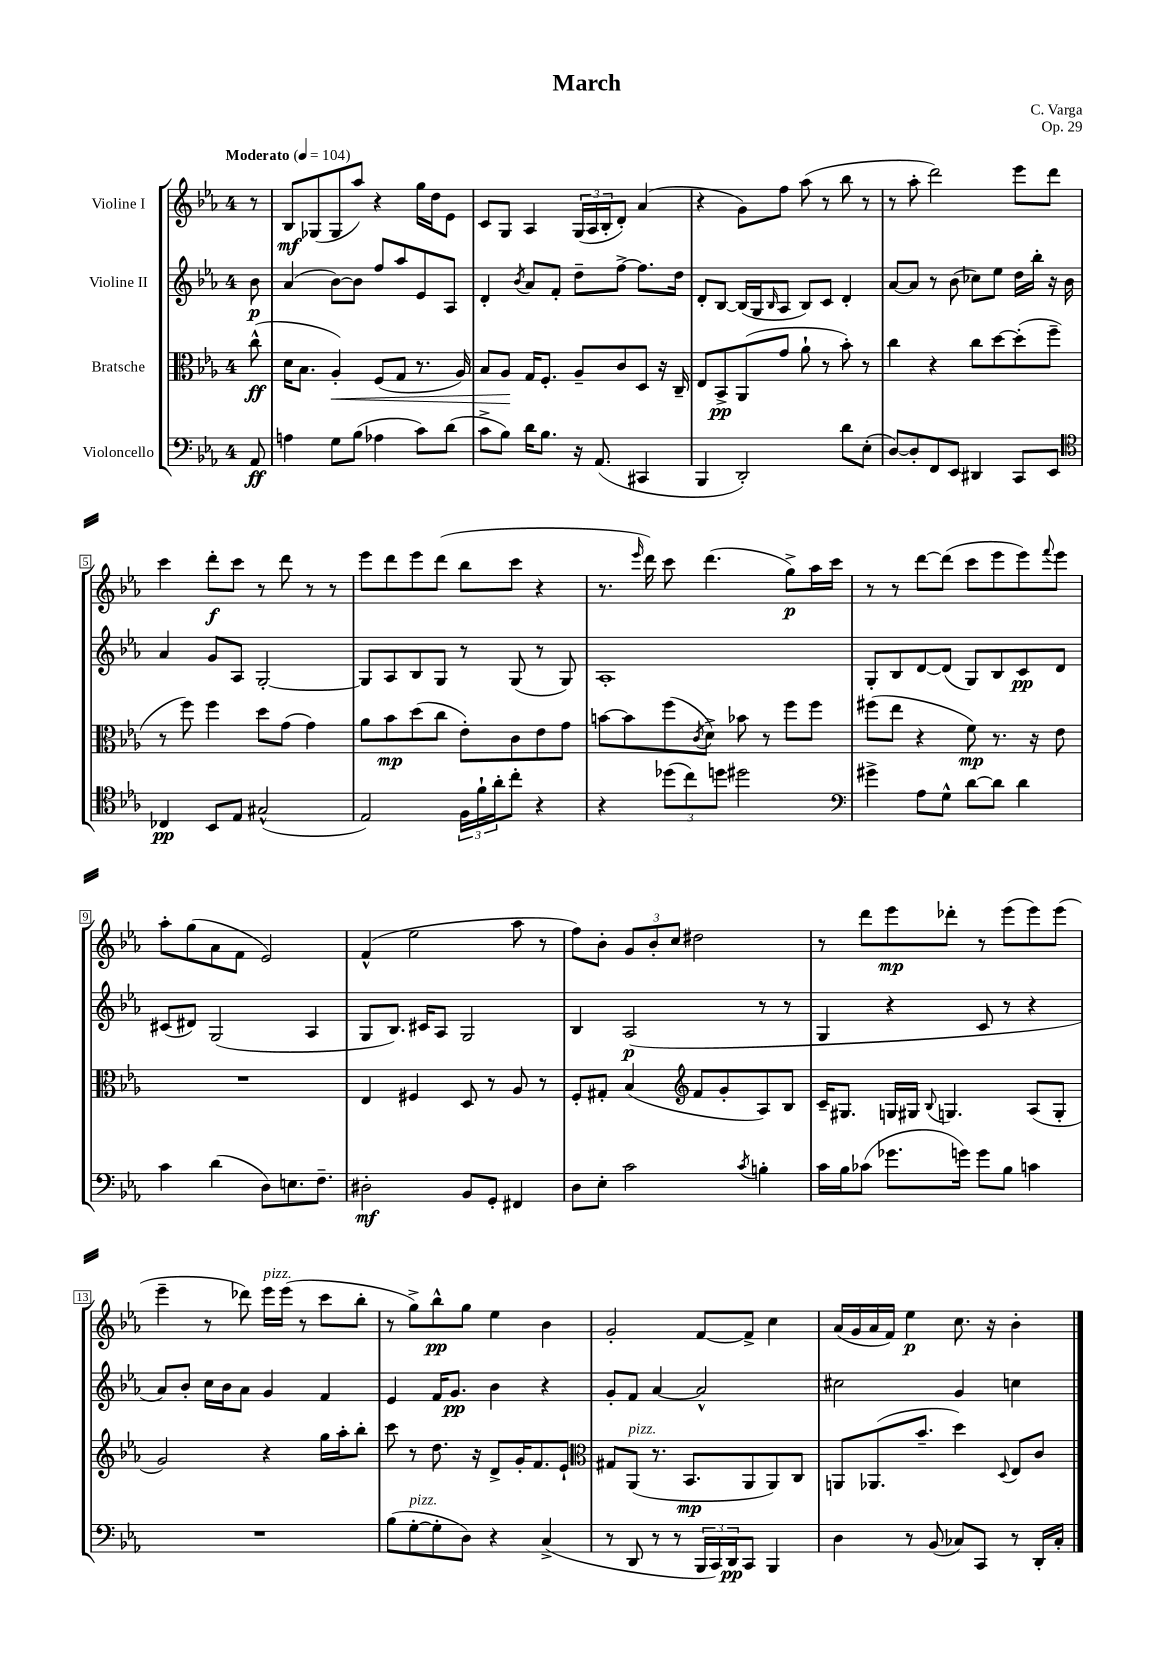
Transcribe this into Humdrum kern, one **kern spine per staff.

**kern	**dynam	**kern	**dynam	**kern	**dynam	**kern	**dynam
*part4	*part4	*part3	*part3	*part2	*part2	*part1	*part1
*staff4	*staff4	*staff3	*staff3	*staff2	*staff2	*staff1	*staff1
*I"Violoncello	*	*I"Bratsche	*	*I"Violine II	*	*I"Violine I	*
*clefF4	*	*clefC3	*	*clefG2	*	*clefG2	*
*k[b-e-a-]	*	*k[b-e-a-]	*	*k[b-e-a-]	*	*k[b-e-a-]	*
*M4/4	*	*M4/4	*	*M4/4	*	*M4/4	*
*MM104	*	*MM104	*	*MM104	*	*MM104	*
=	=	=	=	=	=	=	=
!	!	!	!	!	!	!LO:TX:a:B:t=Moderato	!
8AA-/	ff	(8cc^^\	ff	8b-\	p	8r	.
=1	=1	=1	=1	=1	=1	=1	=1
4An\	.	16d\KL	.	(4a-/	.	8B-/L	mf
.	.	8.B-\J	.	.	.	.	.
.	.	.	.	.	.	(8G-X/	.
!	!	!	!LO:HP:b	!	!	!	!
8G\L	.	4A-'/)	<	[8b-\L)	.	8G-/	.
(8B-\J	.	.	.	8b-\J]	.	8aa-/J)	.
4A-X\	.	(8F/L	.	8ff/L	.	4r	.
.	.	8G/J	.	8aa-/	.	.	.
8c\L)	.	8.r	.	8e-/	.	16gg\LL	.
.	.	.	.	.	.	16dd\J	.
(8d\J	.	.	.	8A-/J	.	8e-\J	.
.	.	16A-/)	.	.	.	.	.
=2	=2	=2	=2	=2	=2	=2	=2
8c^\L	.	8B-/L	.	4d'/	.	8c/L	.
8B-\J)	.	8A-/J	.	.	.	8G/J	.
.	.	.	.	8qb-/	.	.	.
16d\KL	.	16G/KL	[	8a-/L	.	4A-/	.
8.B-\J	.	8.F'/J	.	.	.	.	.
.	.	.	.	8f'/J	.	.	.
16r	.	8A-~/L	.	8dd~\L	.	(24G/LL	.
.	.	.	.	.	.	24A-/	.
(8.AA-/	.	.	.	.	.	.	.
.	.	.	.	.	.	24B-'/J	.
.	.	8c/	.	[8ff^\J	.	8d'/J)	.
4CC#X/	.	8D/J	.	8.ff\L]	.	(4a-/	.
.	.	16r	.	.	.	.	.
.	.	16C~/	.	16dd\Jk	.	.	.
=3	=3	=3	=3	=3	=3	=3	=3
4BBB-/	.	8E-/L	.	8d'/L	.	4r	.
.	.	8BB-^/	pp	[8B-/J	.	.	.
2DD'/)	.	(8AA-/	.	(16B-/LL]	.	8g\L)	.
.	.	.	.	16G/J	.	.	.
.	.	.	.	16qqB-/	.	.	.
.	.	8g/J	.	8A-/J	.	8ff\J	.
.	.	8a-`\	.	8B-/L)	.	(8aa-\	.
.	.	8r	.	8c/J	.	8r	.
8d\L	.	8b-'\)	.	4d'/	.	8bb-\	.
(8E-'\J	.	8r	.	.	.	8r	.
=4	=4	=4	=4	=4	=4	=4	=4
[8D/L)	.	4cc\	.	[8a-/L	.	8r	.
8D'/]	.	.	.	8a-/J]	.	8aa-'\	.
8FF/	.	4r	.	8r	.	2ddd\)	.
8EE-/J	.	.	.	(8b-\	.	.	.
4DD#X/	.	8cc\L	.	8cc-X\L)	.	.	.
.	.	[8dd\	.	8ee-\J	.	.	.
8CC/L	.	(8dd'\]	.	16dd\LL	.	8eee-\L	.
.	.	.	.	16bb-'\JJ	.	.	.
8EE-/J	.	8ff~\J	.	16r	.	8ddd\J	.
.	.	.	.	16b-\	.	.	.
!!LO:LB:g=z
=5	=5	=5	=5	=5	=5	=5	=5
*clefC4	*	*	*	*	*	*	*
4C-X/	pp	8r	.	4a-/	.	4ccc\	.
.	.	8ff\)	.	.	.	.	.
8BB-/L	.	4ff\	.	8g/L	.	8ddd'\L	f
8E-/J	.	.	.	8A-/J	.	8ccc\J	.
(2G#X^^/	.	8dd\L	.	[2G'/	.	8r	.
.	.	(8g\J	.	.	.	8ddd\	.
.	.	4g\)	.	.	.	8r	.
.	.	.	.	.	.	8r	.
=6	=6	=6	=6	=6	=6	=6	=6
2E-/)	.	8a-\L	.	8G/L]	.	8eee-\L	.
.	.	8b-\	mp	8A-/	.	8ddd\	.
.	.	(8dd\	.	8B-/	.	8eee-\	.
.	.	8cc\J	.	8G/J	.	(8ddd\J	.
24F\LL	.	8e-'\L)	.	8r	.	8bb-\L	.
24f`\	.	.	.	.	.	.	.
24a-'\J	.	.	.	.	.	.	.
8cc'\J	.	8c\	.	(8G/	.	8ccc\J	.
4r	.	8e-\	.	8r	.	4r	.
.	.	8g\J	.	8G/)	.	.	.
=7	=7	=7	=7	=7	=7	=7	=7
4r	.	[8bn\L	.	1A-'	.	8.r	.
.	.	8b\]	.	.	.	.	.
.	.	.	.	.	.	16qqeee-/	.
.	.	.	.	.	.	16ddd\)	.
(12dd-X\L	.	(8ff\	.	.	.	8ccc\	.
12cc\)	.	.	.	.	.	.	.
.	.	8qc/	.	.	.	.	.
.	.	8d^\J)	.	.	.	(4.ddd\	.
12ddn\J	.	.	.	.	.	.	.
2dd#X\	.	8b-X\	.	.	.	.	.
.	.	8r	.	.	.	.	.
.	.	8ff\L	.	.	.	8gg^\L)	p
.	.	8ff\J	.	.	.	16aa-\L	.
.	.	.	.	.	.	16ccc\JJ	.
=8	=8	=8	=8	=8	=8	=8	=8
*clefF4	*	*	*	*	*	*	*
4g#X^\	.	(8ff#X\L	.	8G'/L	.	8r	.
.	.	8ee-\J	.	8B-/	.	8r	.
8A-\L	.	4r	.	[8d/	.	[8ddd\L	.
8G^^\J	.	.	.	(8d/J]	.	(8ddd\J]	.
[8d\L	.	8f\)	mp	8G/L)	.	8ccc\L	.
8d\J]	.	8.r	.	8B-/	.	8eee-\	.
4d\	.	.	.	8c/	pp	8eee-\)	.
.	.	16r	.	.	.	.	.
.	.	.	.	.	.	8qqfff/	.
.	.	8e-\	.	8d/J	.	8eee-\J	.
!!LO:LB:g=z
=9	=9	=9	=9	=9	=9	=9	=9
4c\	.	1r	.	(8c#X/L	.	8aa-'\L	.
.	.	.	.	8d#X/J)	.	(8gg\	.
(4d\	.	.	.	(2G/	.	8a-\	.
.	.	.	.	.	.	8f\J	.
8D\L)	.	.	.	.	.	2e-/)	.
8.En\	.	.	.	.	.	.	.
.	.	.	.	4A-/	.	.	.
8.F~\J	.	.	.	.	.	.	.
=10	=10	=10	=10	=10	=10	=10	=10
2D#X'\	mf	4E-/	.	8G/L	.	(4f^^/	.
.	.	.	.	8.B-/J)	.	.	.
.	.	4F#X/	.	.	.	2ee-\	.
.	.	.	.	16c#X/KL	.	.	.
.	.	.	.	8A-/J	.	.	.
8BB-/L	.	8D/	.	2G/	.	.	.
8GG'/J	.	8r	.	.	.	.	.
4FF#X/	.	8A-/	.	.	.	8aa-\	.
.	.	8r	.	.	.	8r	.
=11	=11	=11	=11	=11	=11	=11	=11
8D\L	.	8F'/L	.	4B-/	.	8ff\L)	.
8E-'\J	.	8G#X'/J	.	.	.	8b-'\J	.
2c\	.	(4B-/	.	(2A-/	p	12g/L	.
.	.	.	.	.	.	12b-'/	.
.	.	.	.	.	.	12cc/J	.
*	*	*clefG2	*	*	*	*	*
.	.	8f/L	.	.	.	2dd#X\	.
.	.	8g'/	.	.	.	.	.
8qc/	.	.	.	.	.	.	.
4Bn'\	.	8A-/)	.	8r	.	.	.
.	.	8B-/J	.	8r	.	.	.
=12	=12	=12	=12	=12	=12	=12	=12
16c\LL	.	16c~/KL	.	4G/	.	8r	.
16B-\J	.	8.G#X/J	.	.	.	.	.
(8c-X\J	.	.	.	.	.	8ddd\L	.
8.g-X\L	.	16Gn/LL	.	4r	.	8eee-\	mp
.	.	16G#X/JJ	.	.	.	.	.
.	.	8qqB-/	.	.	.	.	.
.	.	4.Gn/	.	.	.	8ddd-X'\J	.
16gn\Jk)	.	.	.	.	.	.	.
8g\L	.	.	.	8c/	.	8r	.
8B-\J	.	.	.	8r	.	(8eee-\L	.
4cn\	.	(8A-/L	.	4r	.	8eee-\)	.
.	.	8G'/J	.	.	.	(8eee-\J	.
!!LO:LB:g=z
=13	=13	=13	=13	=13	=13	=13	=13
1r	.	2g/)	.	8a-/L)	.	4eee-~\	.
.	.	.	.	8b-'/J	.	.	.
.	.	.	.	16cc\LL	.	8r	.
.	.	.	.	16b-\J	.	.	.
.	.	.	.	8a-\J	.	8ddd-X\)	.
!	!	!	!	!	!	!LO:TX:a:i:t=pizz.	!
.	.	4r	.	4g/	.	16eee-\LL	.
.	.	.	.	.	.	(16eee-\JJ	.
.	.	.	.	.	.	8r	.
.	.	16gg\LL	.	4f/	.	8ccc\L	.
.	.	16aa-'\J	.	.	.	.	.
.	.	8bb-'\J	.	.	.	8bb-'\J	.
=14	=14	=14	=14	=14	=14	=14	=14
(8B-\L	.	8ccc\	.	4e-/	.	8r	.
!LO:TX:a:i:t=pizz.	!	!	!	!	!	!	!
[8G'\	.	8r	.	.	.	8gg^\L)	.
8G'\]	.	8.dd\	.	16f/KL	.	8bb-^^\	pp
.	.	.	.	8.g/J	pp	.	.
8D\J)	.	.	.	.	.	8gg\J	.
.	.	16r	.	.	.	.	.
4r	.	8d^/L	.	4b-\	.	4ee-\	.
.	.	16g'/K	.	.	.	.	.
.	.	8.f/	.	.	.	.	.
(4C^/	.	.	.	4r	.	4b-\	.
.	.	8e-`/J	.	.	.	.	.
=15	=15	=15	=15	=15	=15	=15	=15
*	*	*clefC3	*	*	*	*	*
8r	.	8G#X/L	.	8g'/L	.	2g'/	.
!	!	!LO:TX:a:i:t=pizz.	!	!	!	!	!
8DD/	.	(8AA-/J	.	8f/J	.	.	.
8r	.	8.r	.	[4a-/	.	.	.
8r	.	.	.	.	.	.	.
.	.	8.BB-/L	mp	.	.	.	.
24BBB-/LL	.	.	.	2a-^^/]	.	[8f/L	.
24CC/)	.	.	.	.	.	.	.
24DD/J	pp	.	.	.	.	.	.
8CC/J	.	8AA-/	.	.	.	8f^/J]	.
4BBB-/	.	8AA-/)	.	.	.	4cc\	.
.	.	8C/J	.	.	.	.	.
=16	=16	=16	=16	=16	=16	=16	=16
4D\	.	8AAn/L	.	2cc#X\	.	(16a-/LL	.
.	.	.	.	.	.	16g/	.
.	.	(8.AA-X/	.	.	.	16a-/	.
.	.	.	.	.	.	16f/JJ)	.
8r	.	.	.	.	.	4ee-\	p
.	.	8.b-~/J	.	.	.	.	.
(8BB-/	.	.	.	.	.	.	.
8C-X/L)	.	4dd\)	.	4g/	.	8.cc\	.
8CC/J	.	.	.	.	.	.	.
.	.	.	.	.	.	16r	.
.	.	8qqD/	.	.	.	.	.
8r	.	8E-/L	.	4ccn\	.	4b-'\	.
16DD'/LL	.	8c/J	.	.	.	.	.
16C-'/JJ	.	.	.	.	.	.	.
==	==	==	==	==	==	==	==
*-	*-	*-	*-	*-	*-	*-	*-
